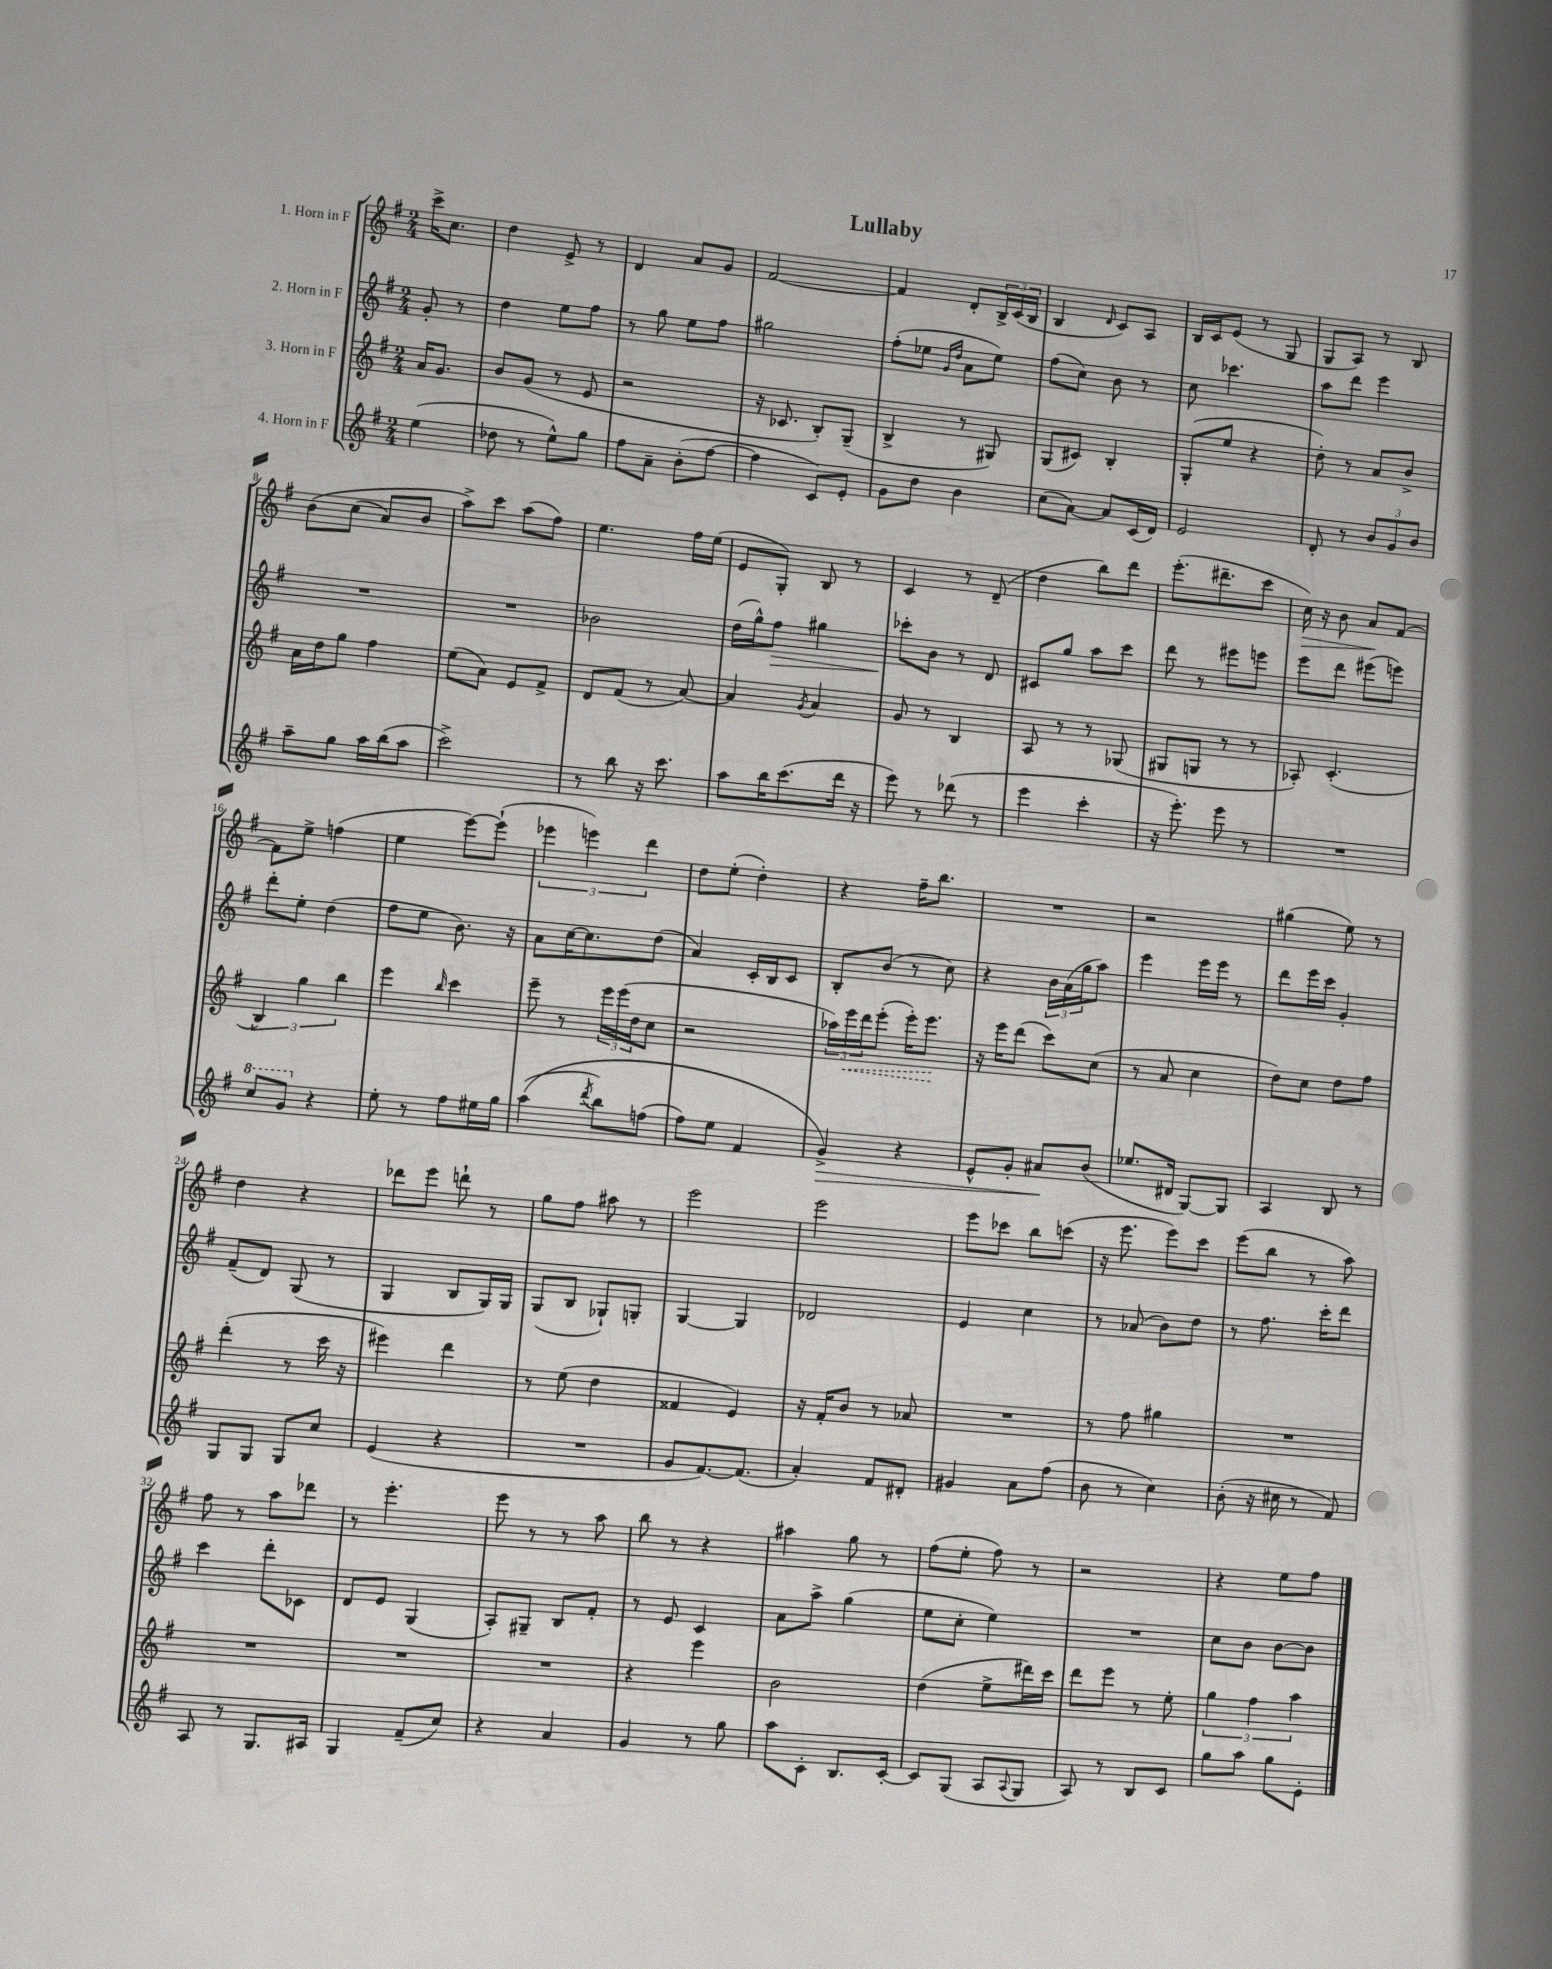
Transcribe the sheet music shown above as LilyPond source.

\header { title = "Lullaby" }
<<
\new StaffGroup <<
\new Staff = "s0" \with { instrumentName = "1. Horn in F" } {
    \clef treble \key g \major \numericTimeSignature \time 2/4 \partial 4
    c'''16-> c''8. |
    d''4 e'8-> r8 |
    d'4 a'8 g'8 |
    fis'2~ |
    fis'4 d'8-. \tuplet 3/2 { b16-> c'16( b16 } |
    b4 \grace { d'16 } c'8) a8 |
    b16 c'16 e'8( r8 g8 |
    g8 a8) r8 b8 |
    b'8\( c''8( a'8) b'8 |
    a''8->\) c'''8 a''8( fis''8) |
    e''4. fis''16 e''16( |
    e'8 g8-.) b8 r8 |
    c'4 r8 d'8--( |
    d''4 b''8) d'''8 |
    e'''8.-.( dis'''8.-- c'''8 |
    c''16\>) r16 b'8 a'8\! fis'8~ |
    fis'8 e''8-> f''4( |
    e''4 e'''8~) e'''8-!( |
    \tuplet 3/2 { ees'''4 e'''4) d'''4 } |
    d''8 e''8-.( d''4-.) |
    r4 fis''16-- b''8. |
    R2 |
    r2 |
    gis''4( e''8) r8 |
    d''4 r4 |
    des'''8 e'''8 d'''8-! r8 |
    g''8 fis''8 ais''8 r8 |
    e'''2 |
    e'''2 |
    e'''8 ces'''8 b''8 c'''8( |
    r16 e'''8. e'''8) c'''8 |
    e'''8( b''8 r8 a''8) |
    fis''8 r8 a''8 des'''8 |
    r8 e'''4.-. |
    e'''8 r8 r8 a''8 |
    b''8 r8 r4 |
    ais''4 g''8 r8 |
    fis''8( e''8-. fis''8) r8 |
    r2 |
    r4 e''8 fis''8 \bar "|." |
}
\new Staff = "s1" \with { instrumentName = "2. Horn in F" } {
    \clef treble \key g \major \numericTimeSignature \time 2/4 \partial 4
    g'8-. r8 |
    d''4 e''8 fis''8 |
    r8 g''8 e''8 fis''8 |
    gis''2 |
    fis''8-.( ees''8 \grace { g'16 d''16 } a'8 ees''8) |
    fis''8( c''8) b'8 r8 |
    c''8 ces'''4. |
    a''8 d'''8 e'''4 |
    R2 |
    R2 |
    bes'2 |
    d''16( g''16-^) fis''8\> gis''4 |
    ces'''8-.\! b'8 r8 d'8 |
    cis'8 g''8 a''8 c'''8 |
    d'''8 r8 eis'''8 e'''8 |
    e'''8 d'''8 eis'''8( e'''8) |
    d'''8-. e''8-. d''4( |
    fis''8 e''8 b'8.) r16 |
    a'8 c''16~ c''8. d''8( |
    a'4) c'16-. b16 c'8 |
    b8-. b'8( r8 c''8) |
    r4 \tuplet 3/2 { b'16 a'16( g''16 } a''8) |
    e'''4 e'''16 e'''16 r8 |
    d'''8 e'''16 c'''16 g'4-. |
    fis'8--( d'8) g8( r8 |
    g4 b8 g16) g16 |
    g8( b8 ges8-!) g8-. |
    g4~ g4 |
    des'2 |
    e'4 c''4 |
    r8 aes'8( b'8) d''8 |
    r8 fis''8. c'''16-. d'''8 |
    c'''4 d'''8-. ces'8 |
    d'8 e'8 g4( |
    a8-.) gis8-- b8 fis'8-. |
    r8 e'8 c'4 |
    a'8 a''8-> g''4( |
    e''8 c''8-. e''4) |
    R2 |
    c''8 b'8 b'8~ b'8 \bar "|." |
}
\new Staff = "s2" \with { instrumentName = "3. Horn in F" } {
    \clef treble \key g \major \numericTimeSignature \time 2/4 \partial 4
    a'16 g'8. |
    b'8 g'8( r8 e'8 |
    r2 |
    r16 ces'8. b8-.) g8--( |
    b4-> r8 gis8) |
    g8( cis'8) b4-. |
    g8-.( e''8 r4 |
    d''8-.) r8 a'8 b'8-> |
    a'16 d''16 g''8 fis''4 |
    e''8( a'8) e'8 fis'8-> |
    d'8 fis'8( r8 a'8~) |
    a'4 \acciaccatura { g'8 } a'4 |
    g'8 r8 b4 |
    a8 r8 r8 ges8( |
    gis8 g8 r8 r8 |
    aes8-.) c'4.-.( |
    \tuplet 3/2 { b4) g''4 b''4 } |
    e'''4 \grace { b''16 } c'''4 |
    e'''8-- r8 \tuplet 3/2 { e'''16 e'''16( d''16 } c''8 |
    r2 |
    \tuplet 3/2 { aes''16) \once \override Hairpin.style = #'dashed-line e'''16\< d'''16 } e'''8-.( e'''16-.) e'''8.\! |
    r16 e'''16 d'''8( c'''8) c''8( |
    r8 a'8 c''4 |
    d''8) c''8 d''8 fis''8 |
    d'''4-.( r8 c'''16 r16 |
    eis'''4) d'''4 |
    r8 e''8( d''4 |
    fisis'4 e'4) |
    r16 fis'16-. b'8 r8 aes'8 |
    R2 |
    r8 fis''8 gis''4 |
    R2 |
    R2 |
    R2 |
    R2 |
    r4 e'''4 |
    b'2 |
    d''4( e''8-> dis'''16) c'''16 |
    d'''8 e'''8 r8 e''8-. |
    \tuplet 3/2 { g''4 fis''4 a''4 } \bar "|." |
}
\new Staff = "s3" \with { instrumentName = "4. Horn in F" } {
    \clef treble \key g \major \numericTimeSignature \time 2/4 \partial 4
    e''4( |
    des''8 r8 e''8-^) g''8 |
    fis''8 a'8-- b'8-.( fis''8~ |
    fis''4 c'8) e'8-. |
    g'8 d''8 b'4 |
    c''8( a'8~) a'8 c'16( d'16) |
    e'2 |
    d'8-. r8 \tuplet 3/2 { b'8 g'8 b'8 } |
    a''8-- g''8 a''16 b''16( a''8 |
    c'''2->) |
    r8 b''8 r16 c'''8. |
    a''8 b''16 c'''8.( d'''16 r16 |
    e'''8) r8 des'''8( r8 |
    e'''4 c'''4-. |
    r16 e'''8.-.) e'''8 r8 |
    R2 |
    \ottava #1 c'''8 g''8 \ottava #0 r4 |
    e''8-. r8 fis''8 eis''16 g''16 |
    a''4(\( \acciaccatura { d'''8 } b''8) f''8( |
    fis''8) e''8 fis'4 |
    g'4->\>\) r4 |
    e'8-^ g'8-. ais'8\! b'8( |
    ees''8. dis'16 g8~) g8 |
    a4 b8 r8 |
    g8 g8 g8 c''8 |
    e'4( r4 |
    R2 |
    g'8 fis'8.~) fis'8.( |
    a'4-.) fis'8 dis'8-. |
    gis'4 a'8 fis''8( |
    b'8 r8 c''4) |
    b'8-.( r16 cis''16 r8 fis'8) |
    a8 r8 g8. ais16 |
    g4 fis'8--( c''8) |
    r4 a'4 |
    g'4 r8 g''8 |
    a''8 c'8-. b8. c'16~-. |
    c'8 g8( a8 \appoggiatura { a8 } g8 |
    a8) r8 b8 c'8 |
    g''8 a''8 g''8 e'8-. \bar "|." |
}
>>
>>
